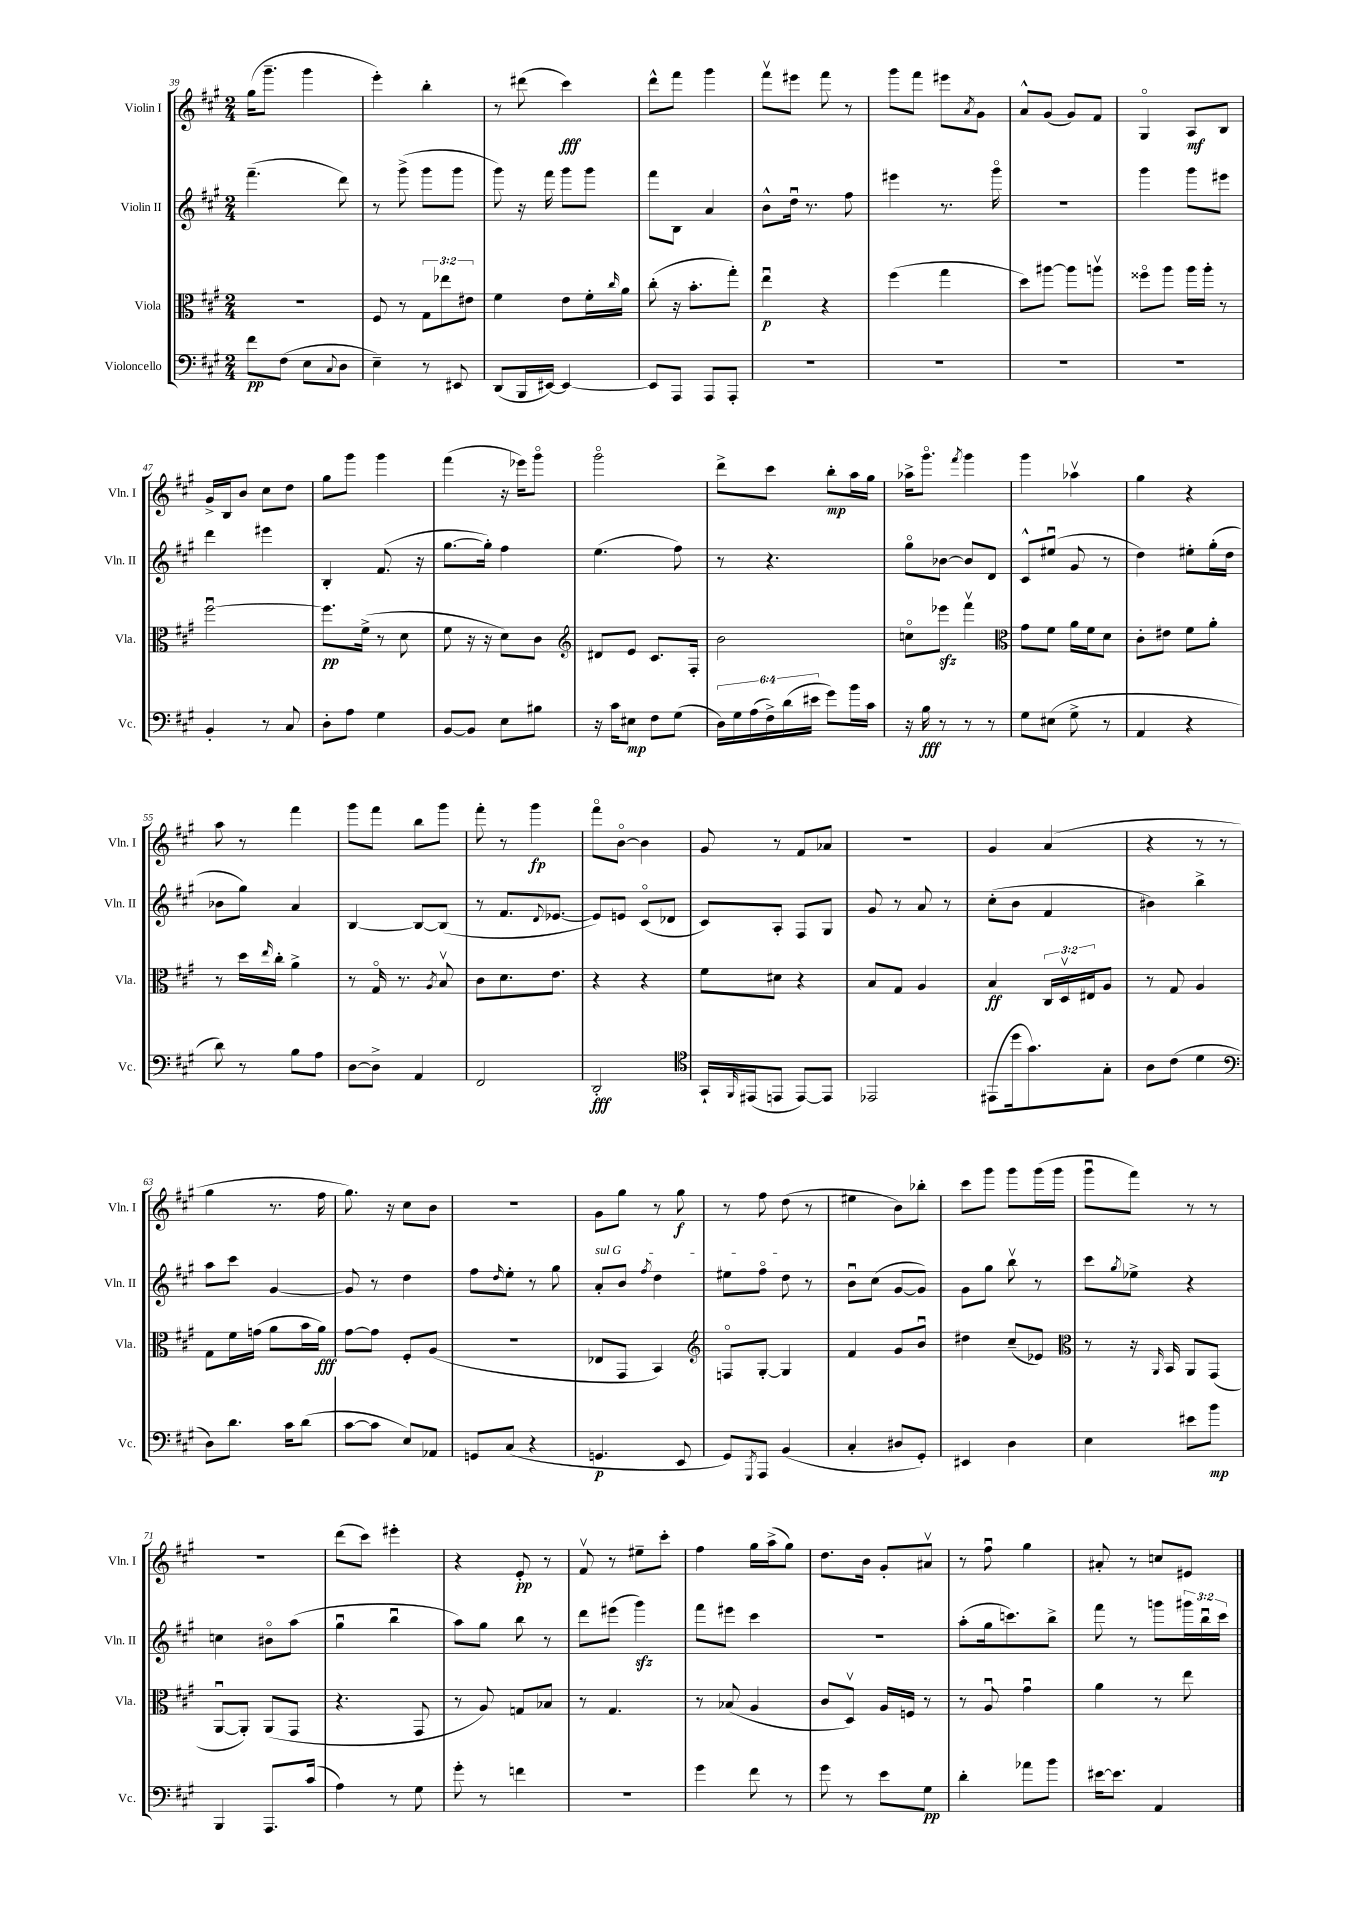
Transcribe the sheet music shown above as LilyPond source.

<<
\new StaffGroup <<
\new Staff = "s0" \with { instrumentName = "Violin I" shortInstrumentName = "Vln. I" } {
    \clef treble \key a \major \numericTimeSignature \time 2/4
    gis''16( gis'''8.-- gis'''4 |
    e'''4-.) b''4-. |
    r8 dis'''8( cis'''4\fff) |
    d'''8-^ fis'''8 gis'''4 |
    fis'''8\upbow eis'''8 fis'''8 r8 |
    gis'''8 fis'''8 eis'''8 \acciaccatura { a'8 } gis'8 |
    a'8-^ gis'8( gis'8) fis'8 |
    gis4\flageolet a8\mf b8 |
    gis'16-> b16 b'8 cis''8 d''8 |
    gis''8 gis'''8 gis'''4 |
    fis'''4( r16 ees'''16) gis'''8\flageolet |
    gis'''2\flageolet |
    d'''8-> cis'''8 b''8-.\mp a''16 gis''16 |
    aes''16-> gis'''8.\flageolet \acciaccatura { fis'''8 } gis'''4 |
    gis'''4 aes''4\upbow |
    gis''4 r4 |
    a''8 r8 fis'''4 |
    gis'''8 fis'''8 b''8 gis'''8 |
    fis'''8-. r8 gis'''4\fp |
    fis'''8\flageolet b'8~\flageolet b'4 |
    gis'8 r8 fis'8 aes'8 |
    R2 |
    gis'4 a'4( |
    r4 r8 r8 |
    gis''4 r8. fis''16 |
    gis''8.) r16 cis''8 b'8 |
    R2 |
    gis'8 gis''8 r8 gis''8\f |
    r8 fis''8 d''8( r8 |
    eis''4 b'8) bes''8-. |
    cis'''8 gis'''8 gis'''8 gis'''16( gis'''16 |
    gis'''8\downbow fis'''8) r8 r8 |
    R2 |
    d'''8( cis'''8) eis'''4-. |
    r4 e'8-.\pp r8 |
    fis'8\upbow r8 eis''8-- cis'''8-. |
    fis''4 gis''16 a''16->( gis''8) |
    d''8. b'16 gis'8-. ais'8\upbow |
    r8 fis''8\downbow gis''4 |
    ais'8-. r8 c''8 eis'8 \bar "|." |
}
\new Staff = "s1" \with { instrumentName = "Violin II" shortInstrumentName = "Vln. II" } {
    \clef treble \key a \major \numericTimeSignature \time 2/4 \override Staff.TupletNumber.text = #tuplet-number::calc-fraction-text
    fis'''4.--( d'''8) |
    r8 gis'''8->( gis'''8 gis'''8 |
    gis'''8) r16 fis'''16 gis'''8 gis'''8 |
    fis'''8 b8 a'4 |
    b'8-^ d''16\downbow r8. fis''8 |
    eis'''4 r8. gis'''16\flageolet |
    r2 |
    gis'''4 gis'''8 eis'''8 |
    d'''4 eis'''4 |
    b4-. fis'8.( r16 |
    gis''8.~ gis''16-.) fis''4 |
    e''4.( fis''8) |
    r8 r4. |
    gis''8\flageolet bes'8~ bes'8 d'8 |
    cis'8-^ eis''8\downbow( gis'8 r8 |
    d''4) eis''8-. gis''16-.( d''16 |
    bes'8 gis''8) a'4 |
    b4~ b8~ b8( |
    r8 fis'8. \appoggiatura { d'8 } ees'8.~ |
    ees'8) e'8 cis'8\flageolet( des'8 |
    cis'8) a8-. fis8 gis8 |
    gis'8 r8 a'8 r8 |
    cis''8-.( b'8 fis'4 |
    bis'4) b''4-> |
    a''8 cis'''8 gis'4~ |
    gis'8 r8 d''4 |
    fis''8 \grace { d''16 } e''8-. r8 gis''8 |
    \once \override TextSpanner.bound-details.left.text = \markup { \italic "sul G" } a'8-.\startTextSpan b'8 \acciaccatura { fis''8 } d''4 |
    eis''8 fis''8\flageolet d''8\stopTextSpan r8 |
    b'8\downbow cis''8( gis'8~ gis'8) |
    gis'8 gis''8 b''8\upbow r8 |
    cis'''8 \acciaccatura { gis''8 } ees''8-> r4 |
    c''4 bis'8\flageolet a''8( |
    gis''4\downbow b''4\downbow |
    a''8) gis''8 b''8 r8 |
    d'''8 eis'''8( gis'''4\sfz) |
    fis'''8 eis'''8 cis'''4 |
    R2 |
    a''8-.( gis''16 c'''8.) b''8-> |
    fis'''8 r8 g'''8 \tuplet 3/2 { gis'''16 b''16\downbow cis'''16 } \bar "|." |
}
\new Staff = "s2" \with { instrumentName = "Viola" shortInstrumentName = "Vla." } {
    \clef alto \key a \major \numericTimeSignature \time 2/4 \override Staff.TupletNumber.text = #tuplet-number::calc-fraction-text
    r2 |
    fis8 r8 \tuplet 3/2 { gis8 ees''8 eis'8 } |
    fis'4 e'8 fis'16-. \grace { cis''16 } a'16 |
    cis''8-.( r16 b'8.-. gis''8-.) |
    e''4\downbow\p r4 |
    fis''4( gis''4 |
    d''8) ais''8~ ais''8 a''8\upbow |
    fisis''8\flageolet a''8 a''16 a''16-. r8 |
    fis''2~\downbow |
    fis''8.\pp fis'16->( r8 d'8 |
    fis'8 r16 r16 d'8) cis'8 |
    \clef treble dis'8 e'8 cis'8. fis16-. |
    b'2 |
    c''8\flageolet ees'''8\sfz fis'''4\upbow |
    \clef alto gis'8 fis'8 a'16 fis'16 d'8 |
    cis'8-. eis'8 fis'8 a'8-. |
    r8 d''16 \grace { e''16 } cis''16-. a'4-> |
    r8 gis16\flageolet r8. \acciaccatura { a8 } b8\upbow |
    cis'8 d'8. e'8. |
    r4 r4 |
    fis'8 dis'8 r4 |
    b8 gis8 a4 |
    b4\ff \tuplet 3/2 { cis16 d16\upbow eis16 } a8 |
    r8 gis8 a4 |
    gis8 fis'16 g'16( a'8 b'16 a'16\fff) |
    gis'8~ gis'8 fis8-. a8( |
    r2 |
    ees8 gis,8 b,4) |
    \clef treble f8\flageolet gis8~-. gis4 |
    fis'4 gis'8 b'8\downbow |
    dis''4 cis''8--( ees'8) |
    \clef alto r8 r16 \grace { a,16 } b,16 a,8 gis,8( |
    a,8~\downbow a,8-.) a,8( gis,8 |
    r4. gis,8 |
    r8 a8) g8 bes8 |
    r8 gis4. |
    r8 bes8( a4 |
    cis'8 d8\upbow) a16 f16 r8 |
    r8 a8\downbow gis'4\downbow |
    a'4 r8 e''8 \bar "|." |
}
\new Staff = "s3" \with { instrumentName = "Violoncello" shortInstrumentName = "Vc." } {
    \clef bass \key a \major \numericTimeSignature \time 2/4 \override Staff.TupletNumber.text = #tuplet-number::calc-fraction-text
    fis'8\pp fis8( e8 \appoggiatura { cis8 } d8 |
    e4--) r8 eis,8 |
    d,8( b,,16 eis,16~) eis,4~ |
    eis,8 a,,8 a,,8 a,,8-. |
    R2 |
    R2 |
    R2 |
    R2 |
    b,4-. r8 cis8 |
    d8-. a8 gis4 |
    b,8~ b,8 e8 bis8 |
    r16 cis'16 eis8\mp fis8 gis8( |
    \tuplet 6/4 { d16) gis16 a16( fis16->) d'16( eis'16 } gis'8) b'16 cis'16 |
    r16 b16\fff r8 r8 r8 |
    gis8 eis8( gis8-> r8 |
    a,4 r4 |
    d'8) r8 b8 a8 |
    d8~ d8-> a,4 |
    fis,2 |
    d,2-.\fff |
    \clef tenor gis,16-! \grace { fis,16 } eis,16( e,8 e,8~) e,8 |
    ees,2 |
    eis,8( d''16 gis'8.) gis8-. |
    a8 cis'8( d'4 |
    \clef bass d8) d'8. cis'16 d'8( |
    cis'8~ cis'8 e8) aes,8 |
    g,8 cis8( r4 |
    g,4.\p e,8 |
    gis,8) \acciaccatura { gis,,8 } a,,8 b,4( |
    cis4-. dis8 gis,8-.) |
    eis,4 d4 |
    e4 eis'8 b'8\mp |
    b,,4 a,,8. cis'16( |
    a4) r8 gis8 |
    gis'8-. r8 f'4 |
    r2 |
    gis'4 fis'8 r8 |
    gis'8 r8 e'8 gis8\pp |
    d'4-. aes'8 b'8 |
    eis'16~ eis'8. a,4 \bar "|." |
}
>>
>>
\layout { \context { \Score currentBarNumber = #39 } }
